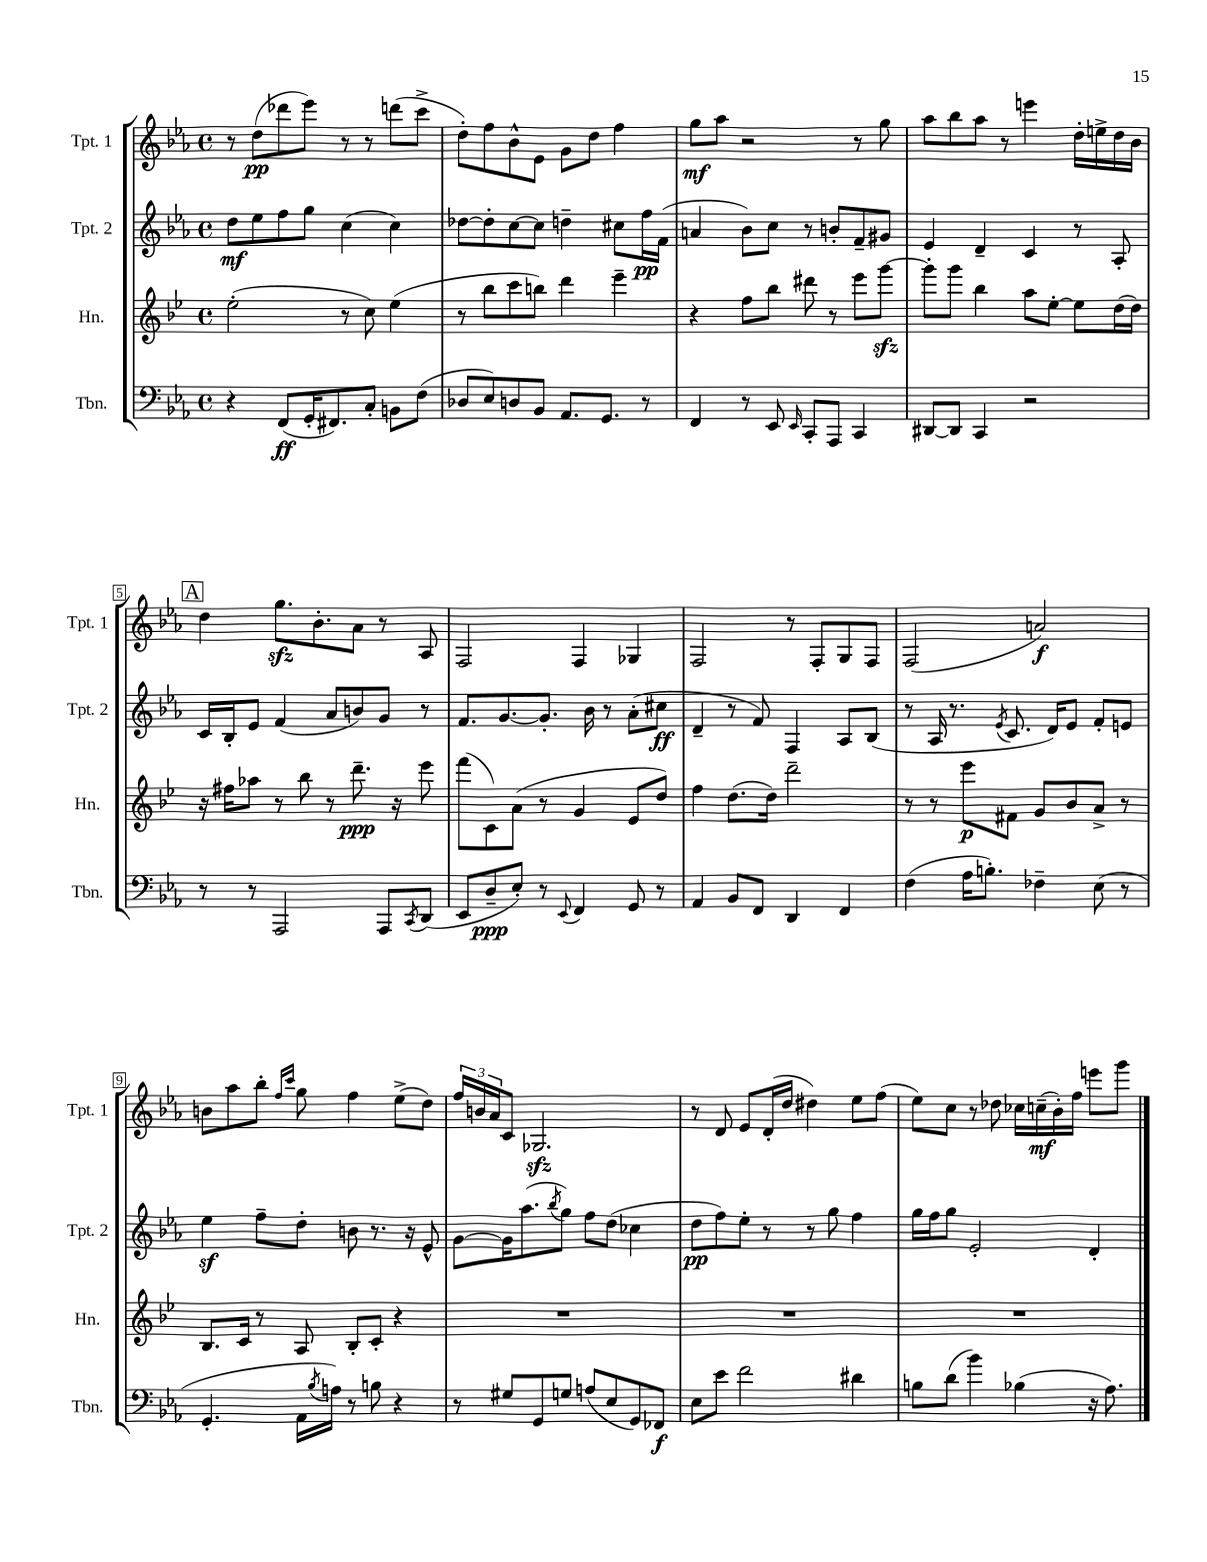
<<
\new StaffGroup <<
\new Staff = "s0" \with { instrumentName = "Tpt. 1" shortInstrumentName = "Tpt. 1" } {
    \clef treble \key ees \major \defaultTimeSignature \time 4/4
    r8 d''8\pp( des'''8 ees'''8) r8 r8 d'''8( c'''8-> |
    d''8-.) f''8 bes'8-^ ees'8 g'8 d''8 f''4 |
    g''8\mf aes''8 r2 r8 g''8 |
    aes''8 bes''8 aes''8 r8 e'''4 d''16-. e''16-> d''16 bes'16 |
    \mark \markup { \box "A" } d''4 g''8.\sfz bes'8.-. aes'8 r8 aes8 |
    f2 f4 ges4 |
    f2 r8 f8-. g8 f8 |
    f2( a'2\f) |
    b'8 aes''8 bes''8-. \grace { f''16 c'''16 } g''8 f''4 ees''8->( d''8) |
    \tuplet 3/2 { f''16 b'16 aes'16 } c'8 ges2.\sfz |
    r8 d'8 ees'8 d'16-.( d''16 dis''4) ees''8 f''8( |
    ees''8) c''8 r8 des''8 ces''16 c''16--\mf( bes'16-.) f''16 e'''8 g'''8 \bar "|." |
}
\new Staff = "s1" \with { instrumentName = "Tpt. 2" shortInstrumentName = "Tpt. 2" } {
    \clef treble \key ees \major \defaultTimeSignature \time 4/4
    d''8\mf ees''8 f''8 g''8 c''4( c''4) |
    des''8~ des''8-. c''8~ c''8 d''4-- cis''8 f''16\pp f'16( |
    a'4 bes'8) c''8 r8 b'8-. f'8-- gis'8 |
    ees'4 d'4-- c'4 r8 aes8-. |
    \mark \markup { \box "A" } c'16 bes16-. ees'8 f'4( aes'8 b'8) g'8 r8 |
    f'8. g'8.~ g'8.-. bes'16 r8 aes'8-.( cis''8\ff |
    d'4-- r8 f'8) f4 aes8 bes8( |
    r8 aes16 r8. \acciaccatura { ees'8 } c'8. d'16) ees'8 f'8-. e'8 |
    ees''4\sf f''8-- d''8-. b'8 r8. r16 ees'8-^ |
    g'8~ g'16 aes''8.( \acciaccatura { bes''8 } g''8) f''8 d''8( ces''4 |
    d''8\pp f''8) ees''8-. r8 r8 g''8 f''4 |
    g''16 f''16 g''8 ees'2-. d'4-. \bar "|." |
}
\new Staff = "s2" \with { instrumentName = "Hn." shortInstrumentName = "Hn." } {
    \clef treble \key bes \major \defaultTimeSignature \time 4/4
    ees''2-.( r8 c''8) ees''4( |
    r8 bes''8 c'''8 b''8) d'''4 ees'''4-- |
    r4 f''8 bes''8 dis'''8 r8 ees'''8 g'''8~\sfz |
    g'''8-. g'''8 bes''4 a''8 ees''8~-. ees''8 d''16( d''16) |
    \mark \markup { \box "A" } r16 fis''16 aes''8 r8 bes''8 r8 d'''8.--\ppp r16 ees'''8 |
    f'''8( c'8) a'8( r8 g'4 ees'8 d''8) |
    f''4 d''8.( d''16) d'''2-- |
    r8 r8 ees'''8\p fis'8 g'8 bes'8 a'8-> r8 |
    bes8. c'16 r8 a8 bes8-. c'8-. r4 |
    R1 |
    R1 |
    R1 \bar "|." |
}
\new Staff = "s3" \with { instrumentName = "Tbn." shortInstrumentName = "Tbn." } {
    \clef bass \key ees \major \defaultTimeSignature \time 4/4
    r4 f,8\ff( g,16-. fis,8.) c8-. b,8 f8( |
    des8 ees8) d8 bes,8 aes,8. g,8. r8 |
    f,4 r8 ees,8 \grace { ees,16 } c,8-. aes,,8 c,4 |
    dis,8~ dis,8 c,4 r2 |
    \mark \markup { \box "A" } r8 r8 aes,,2 aes,,8 \acciaccatura { c,8 } d,8( |
    ees,8 d8--\ppp ees8-.) r8 \appoggiatura { ees,8 } f,4 g,8 r8 |
    aes,4 bes,8 f,8 d,4 f,4 |
    f4( aes16 b8.-.) fes4-- ees8( r8 |
    g,4.-. aes,16 \acciaccatura { bes8 } a16) r8 b8 r4 |
    r8 gis8 g,8 g8 a8( ees8 g,8) fes,8\f |
    ees8 ees'8 f'2 dis'4 |
    b8 d'8( bes'4) bes4( r16 aes8.) \bar "|." |
}
>>
>>
\layout { \context { \Score \override BarNumber.stencil = #(make-stencil-boxer 0.1 0.3 ly:text-interface::print) } }
